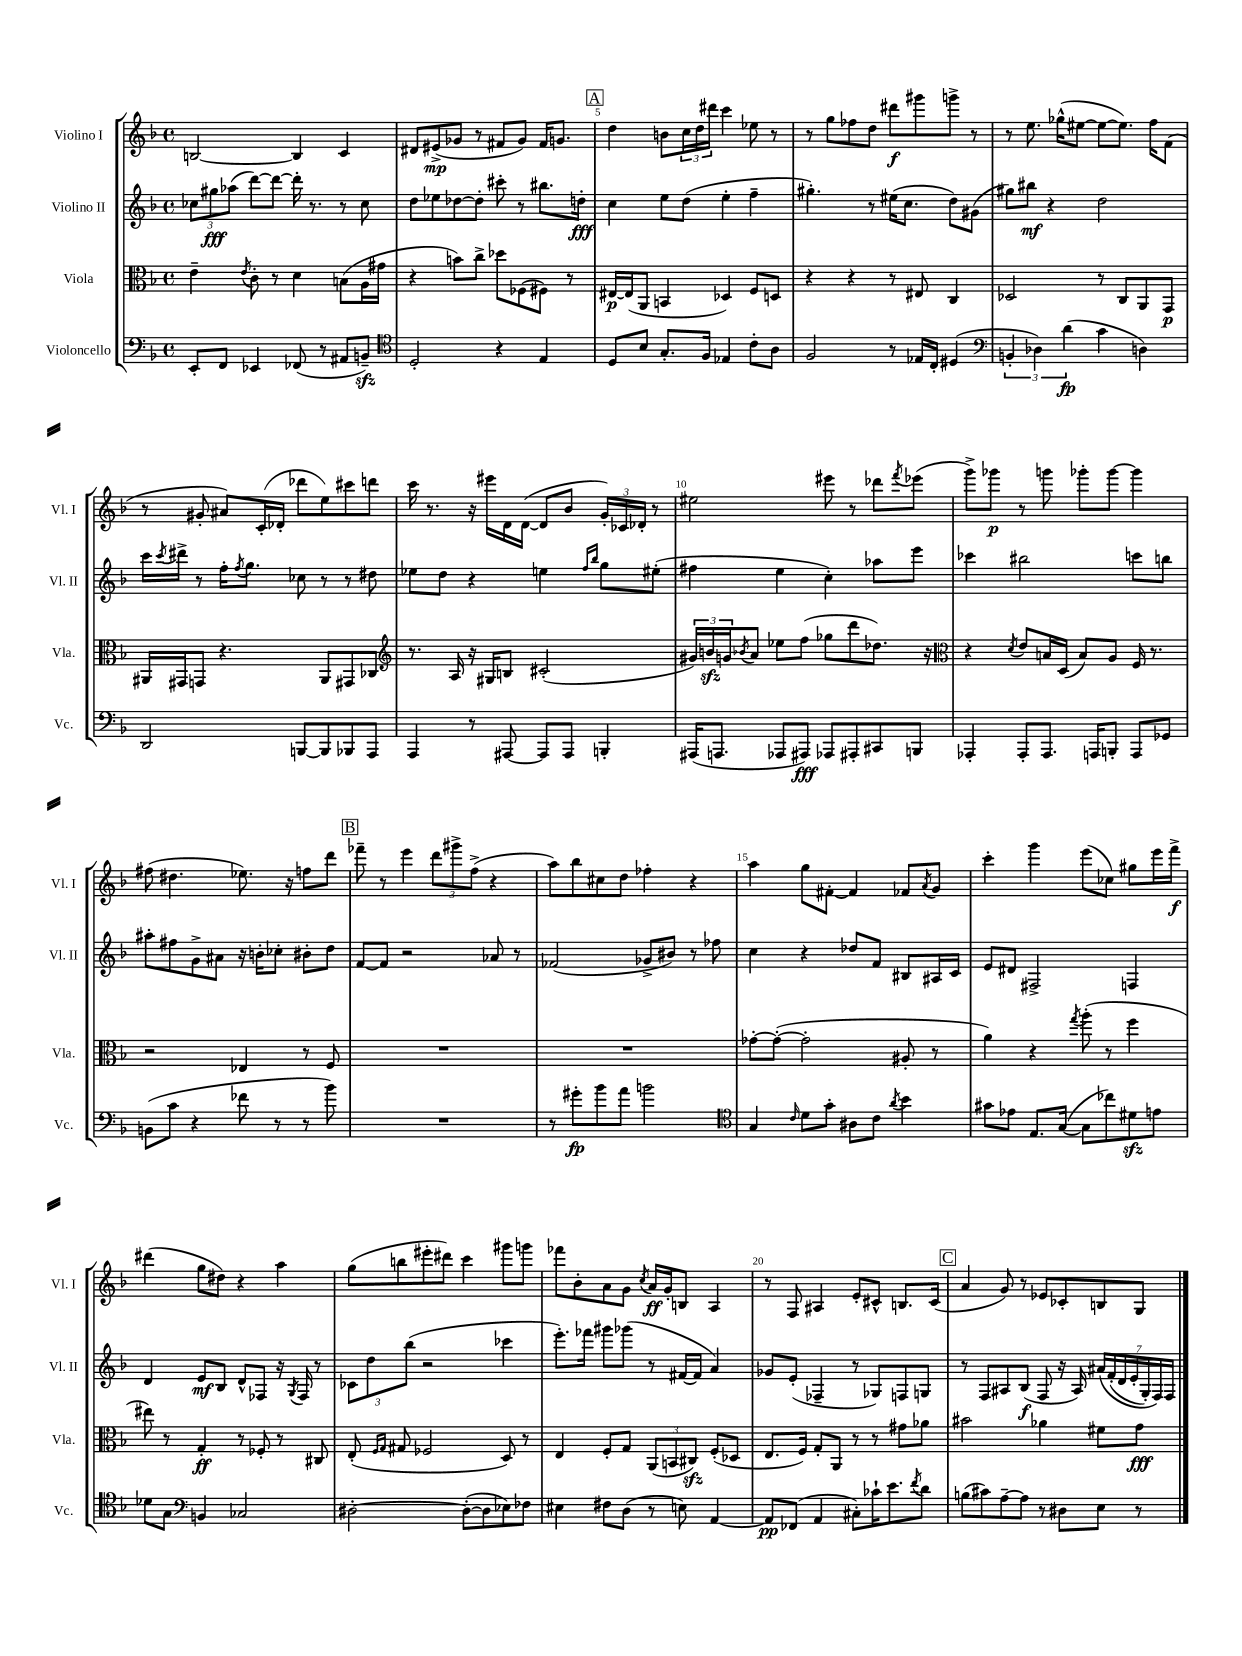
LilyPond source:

<<
\new StaffGroup <<
\new Staff = "s0" \with { instrumentName = "Violino I" shortInstrumentName = "Vl. I" } {
    \clef treble \key f \major \defaultTimeSignature \time 4/4
    b2~ b4 c'4 |
    dis'8 eis'8->\mp( ges'8 r8 fis'8 ges'8) fis'16 g'8. |
    \mark \markup { \box "A" } d''4 b'8 \tuplet 3/2 { c''16 d''16 dis'''16 } c'''4 ees''8 r8 |
    r8 g''8 fes''8 d''8 dis'''8\f gis'''8 g'''8-> r8 |
    r8 e''8. ges''16-^( eis''8~ eis''8~ eis''8.) f''16 f'8( |
    r8 gis'8-. ais'8) c'16-.( des'16-. des'''8 e''8) cis'''8 d'''8 |
    c'''16 r8. r16 eis'''16 d'16 d'16~( d'8 bes'8 \tuplet 3/2 { g'16-.) ces'16 des'16-. } r8 |
    eis''2 eis'''8 r8 des'''8 \acciaccatura { f'''8 } ees'''8( |
    g'''8->) ges'''8\p r8 g'''8 ges'''8-. ges'''8~ ges'''4 |
    fis''8( dis''4. ees''8.) r16 f''8 d'''8 |
    \mark \markup { \box "B" } fes'''8-- r8 e'''4 \tuplet 3/2 { d'''8 gis'''8-> f''8->( } r4 |
    a''8) bes''8 cis''8 d''8 fes''4-. r4 |
    a''4 g''8 fis'8~-. fis'4 fes'8 \acciaccatura { a'8 } g'8 |
    c'''4-. g'''4 e'''8( ces''8) gis''8 e'''16 f'''16->\f |
    dis'''4( g''8 dis''8) r4 a''4 |
    g''8( b''8 eis'''8-. dis'''8) c'''4 gis'''8 g'''8 |
    fes'''8 bes'8-. a'8 g'8 \acciaccatura { c''8 } a'16\ff g'16-. b8 a4 |
    r8 f8 ais4 e'8-. cis'8-^ b8. cis'16( |
    \mark \markup { \box "C" } a'4 g'8) r8 ees'8 ces'8-. b8 g8 \bar "|." |
}
\new Staff = "s1" \with { instrumentName = "Violino II" shortInstrumentName = "Vl. II" } {
    \clef treble \key f \major \defaultTimeSignature \time 4/4
    \tuplet 3/2 { ces''8 gis''8\fff aes''8( } d'''8~) d'''8~ d'''16-. r8. r8 ces''8 |
    d''8 ees''8 des''8~ des''8-. cis'''8-. r8 bis''8. d''16-.\fff |
    \mark \markup { \box "A" } c''4 e''8 d''8( e''4-. f''4-- |
    gis''4.-.) r8 eis''16( c''8. d''8) gis'8( |
    gis''8) bis''8\mf r4 d''2 |
    c'''16 \acciaccatura { c'''8 } dis'''16-> r8 f''16-. \acciaccatura { f''8 } g''8. ces''8 r8 r8 dis''8 |
    ees''8 d''8 r4 e''4 \grace { f''16 bes''16 } g''8 eis''8-.( |
    fis''4 e''4 c''4-.) aes''8 e'''8 |
    ces'''4 bis''2 c'''8 b''8 |
    ais''8-. fis''8 g'8-> ais'8 r16 b'16-. ces''8-. bis'8-. d''8 |
    \mark \markup { \box "B" } f'8~ f'8 r2 aes'8 r8 |
    fes'2( ges'8-> bis'8) r8 fes''8 |
    c''4 r4 des''8 f'8 bis8 ais16 c'16 |
    e'8 dis'8 fis2-> f4 |
    d'4 e'8\mf bes8 d'8-^ fes8 r16 \acciaccatura { g8 } fes16 r8 |
    \tuplet 3/2 { ces'8 d''8 bes''8( } r2 ces'''4 |
    e'''8.-.) fes'''16 gis'''8 ges'''8( r8 fis'16~ fis'16 a'4) |
    ges'8 e'8-.( fes4-- r8 ges8) f8 g8 |
    \mark \markup { \box "C" } r8 f8 ais8 bes8\f( f8 r16 ais16) \tuplet 7/4 { ais'16\( f'16-.( d'16 e'16-. g16-.) f16\) f16 } \bar "|." |
}
\new Staff = "s2" \with { instrumentName = "Viola" shortInstrumentName = "Vla." } {
    \clef alto \key f \major \defaultTimeSignature \time 4/4
    e'4-- \acciaccatura { e'8 } c'8-. r8 d'4 b8( a16 gis'16 |
    r4 b'8) c''8-> des''8 fes8( fis8) r8 |
    \mark \markup { \box "A" } eis16~\p eis16( a,8 b,4 des4) f8 d8 |
    r4 r4 r8 eis8 c4 |
    des2 r8 c8 a,8 g,8\p |
    ais,16 gis,16 g,8 r4. ais,8 gis,8 ces8 |
    \clef treble r8. a16 r16 gis16 b8 cis'2-.( |
    \tuplet 3/2 { gis'16) b'16\sfz g'16 } \acciaccatura { bes'8 } a'8 ees''8 f''8( ges''8 d'''8 des''8.) r16 |
    \clef alto r4 \acciaccatura { d'8 } e'8 b16 d16( b8) a8 f16 r8. |
    r2 ees4 r8 f8 |
    \mark \markup { \box "B" } R1 |
    R1 |
    ges'8~-. ges'8~-.( ges'2-. ais8-. r8 |
    a'4) r4 \acciaccatura { g''8 } a''8-.( r8 f''4 |
    eis''8) r8 g4-.\ff r8 fes8-. r8 cis8 |
    e8-.( \grace { f16 g16 } gis8 fes2 d8) r8 |
    e4 f8-. g8 \tuplet 3/2 { a,8( b,8 cis8\sfz) } f8-.( des8 |
    e8. f16) g8-. a,8 r8 r8 gis'8 aes'8 |
    \mark \markup { \box "C" } bis'2 aes'4 fis'8 g'8\fff \bar "|." |
}
\new Staff = "s3" \with { instrumentName = "Violoncello" shortInstrumentName = "Vc." } {
    \clef bass \key f \major \defaultTimeSignature \time 4/4
    e,8-. f,8 ees,4 fes,8( r8 ais,8 b,8--\sfz) |
    \clef tenor d2-. r4 e4 |
    \mark \markup { \box "A" } d8 bes8 g8.-. f16 ees4 c'8-. a8 |
    f2 r8 ees16 c16-. dis4( |
    \clef bass \tuplet 3/2 { b,4-. des4) d'4\fp( } c'4 d4) |
    d,2 b,,8~ b,,8 bes,,8 a,,8 |
    a,,4 r8 ais,,8~ ais,,8 ais,,8 b,,4-. |
    ais,,16( a,,8. aes,,8 ais,,8\fff) aes,,8 ais,,8-. cis,8 b,,8 |
    aes,,4-. aes,,8-. aes,,8. a,,16 b,,8-. a,,8 ges,8 |
    b,8( c'8 r4 fes'8 r8 r8 bes'8) |
    \mark \markup { \box "B" } R1 |
    r8 gis'8-.\fp bes'8 a'8 b'2 |
    \clef tenor g4 \grace { c'16 } d'8 g'8-. ais8 c'8 \acciaccatura { a'8 } bes'4 |
    gis'8 ees'8 e8. g16~( g8 ces''8) dis'8\sfz e'8 |
    des'8 g8 \clef bass b,4 ces2 |
    dis2~-. dis8~-.( dis8 ees8) fes8 |
    eis4 fis8 d8( r8 e8) a,4~ |
    a,8\pp fes,8( a,4 cis8-.) ces'16-! e'8. \acciaccatura { f'8 } d'8 |
    \mark \markup { \box "C" } b8( cis'8) a8~-- a8 r8 dis8 e8 r8 \bar "|." |
}
>>
>>
\layout { \context { \Score currentBarNumber = #3 \override BarNumber.break-visibility = ##(#f #t #t) barNumberVisibility = #(every-nth-bar-number-visible 5) } }
